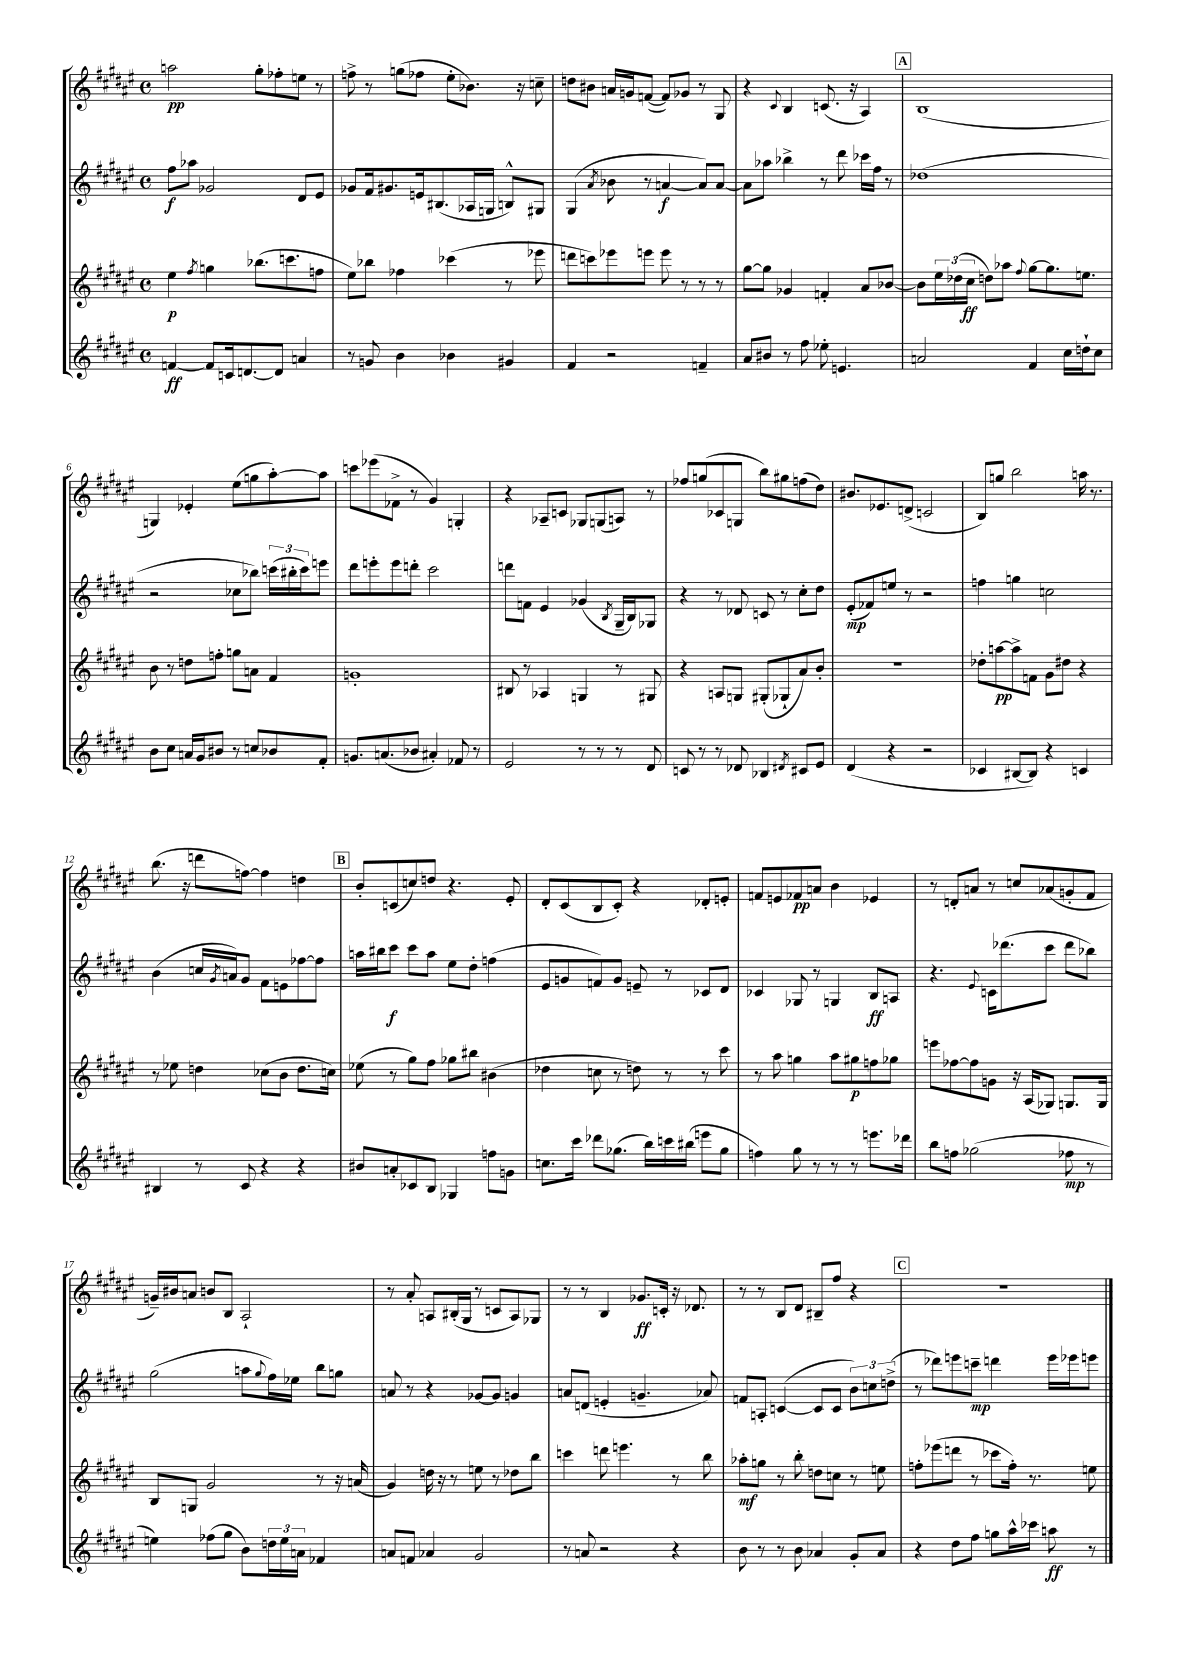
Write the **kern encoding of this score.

**kern	**kern	**kern	**kern
*staff4	*staff3	*staff2	*staff1
*clefG2	*clefG2	*clefG2	*clefG2
*k[f#c#g#d#a#e#]	*k[f#c#g#d#a#e#]	*k[f#c#g#d#a#e#]	*k[f#c#g#d#a#e#]
*M4/4	*M4/4	*M4/4	*M4/4
*met(c)	*met(c)	*met(c)	*met(c)
[4f/	4ee#\	8ff#\L	2aa\
.	.	8aa-\J	.
.	8qff#/	.	.
8f/]L	4gg\	2g-/	.
16c/k	.	.	.
[8.d/	.	.	.
.	(8.bb-\L	.	8gg#'\L
8d/]J	.	.	8ff-'\
.	8.ccc\	.	.
4a/	.	8d#/L	8ee\J
.	8ff\J	8e#/J	8r
=	=	=	=
8r	8ee#\L)	8g-/L	8ff^\
8g/	8bb-\J	16f#/k	8r
.	.	8.g#/	.
4b\	4ff-\	.	(8gg\L
.	.	16e/k	8ff-\J
.	.	(8.B#/	.
4b-\	(4ccc-\	.	8ee#'\L
.	.	16A-/L	8.b-\J)
.	.	16G/JJ	.
4g#/	8r	8B^^/L)	.
.	.	.	16r
.	8eee-\	8G#/J	8cc~\
=	=	=	=
4f#/	8ddd\L	(4G#/	8dd\L
.	8ccc\)	.	8b#\J
.	.	8qa#/	.
2r	8eee-\	8b-\	16a/LL
.	.	.	16g/J
.	8eee\J	8r	([8f/J
.	8eee\	[4a/	8f/]L)
.	8r	.	8g-/J
4f~/	8r	8a/]L)	8r
.	8r	[8a/J	8G#/
=	=	=	=
8a#/L	[8gg#\L	8a\]L	4r
8b#/J	8gg#\]J	8aa-\J	.
.	.	.	8qqc#/
8r	4g-/	4bb-^\	4B/
8ff#\	.	.	.
8ee-'\	4f'/	8r	(8.c/
4.e/	.	8ddd#\	.
.	.	.	16r
.	8a#/L	16ccc-\LL	4A#/)
.	.	16ff#\JJ	.
.	[8b-/J	8r	.
=	=	=	=
2a/	8b-\]L	(1dd-	(1B
.	24ee#\L	.	.
.	(24dd-\	.	.
.	24cc#\JJ	.	.
.	8dd\L)	.	.
.	8aa-\J	.	.
.	8qqff#/	.	.
4f#/	[8gg#\L	.	.
.	8.gg#\]	.	.
16cc#\LL	.	.	.
16dd`\J	8.ee\J	.	.
8cc#\J	.	.	.
=	=	=	=
8b\L	8b\	2r	4G/)
8cc#\J	8r	.	.
16a/LL	8dd\L	.	4e-'/
16g#/J	.	.	.
8b#/J	8ff'\J	.	.
8r	8gg\L	8cc-\L	(8ee#\L
8cc/L	8a\J	8bb-\J)	8gg\
8b-/	4f#/	(24ccc\LL	[8aa#'\)
.	.	24bb#'\	.
.	.	24ccc\J)	.
8f#'/J	.	8eee\J	8aa#\]J
=	=	=	=
8.g/L	1g'	8ddd#\L	8ccc\L
.	.	8eee'\	(8eee-\
(8.a/	.	.	.
.	.	8eee\	8f-^\J
8b-/J	.	8ddd'\J	8r
4a#'/)	.	2ccc#\	4g#/)
8f-/	.	.	4G'/
8r	.	.	.
=	=	=	=
2e#/	8B#/	8ddd\L	4r
.	8r	8f\J	.
.	4A-/	4e#/	8A-~/L
.	.	.	8c/J
8r	4G/	(4g-/	8G-/L
8r	.	.	(8G/
.	.	8qB/	.
8r	8r	16G#~/LL	8A/J)
.	.	16B/J)	.
8d#/	8G#/	8G-/J	8r
=	=	=	=
8c/	4r	4r	8ff-/L
8r	.	.	(8gg/
8r	8A/L	8r	8c-/
8d-/	8G/J	8d-/	8G/J
4B-/	(8G#'/L	8c/	8bb\L)
.	8G-`/	8r	8gg#\
8qd#/	.	.	.
8c#/L	8a#/)	8cc#'\L	(8ff\
8e#/J	8b'/J	8dd#\J	8dd#\J)
=	=	=	=
(4d#/	1r	(8e#'/L	8.b#/L
.	.	8f-/)	.
.	.	.	8.e-/
4r	.	8ee/J	.
.	.	8r	(8d^/J
2r	.	2r	2c/
=	=	=	=
4c-/	8dd-'\L	4ff\	8B/L)
.	[8aa\	.	8gg/J
[8B#/L	8aa^\]	4gg\	2bb\
8B#/]J)	8f\J	.	.
4r	8g#\L	2cc\	.
.	8dd#\J	.	.
4c/	4r	.	16aa\
.	.	.	8.r
=	=	=	=
4B#/	8r	(4b\	(8.bb\
.	8ee-\	.	.
.	.	.	16r
8r	4dd\	16cc/LL	8ddd\L
.	.	8qg#/	.
.	.	16a/J)	.
8c#/	.	8g#/J	[8ff\J)
4r	(8cc-\L	8f#\L	4ff\]
.	8b\J	8e\	.
4r	8.dd\L	[8ff-\	4dd\
.	.	8ff-\]J	.
.	16cc\Jk)	.	.
=	=	=	=
8b#/L	(8ee-\	16aa\LL	8b'/L
.	.	16bb#\J	.
8a'/	8r	8ccc#\J	(8c/
8c-/	8gg#\L)	8ccc#\L	8cc/)
8B/J	8ff#\J	8aa\J	8dd/J
4G-/	8gg-\L	8ee#\L	4.r
.	8bb#\J	8dd#'\J	.
8ff\L	(4b#\	(4ff\	.
8g\J	.	.	8e#'/
=	=	=	=
8.cc\L	4dd-\	8e#/L	8d#'/L
.	.	8g/	(8c#/
16ccc#\Jk	.	.	.
8ddd-\L	8cc\	8f/)	8B/
(8.gg-\J	8r	8g/J	8c#'/J)
.	8dd\)	8e~/	4r
16bb\LL)	.	.	.
16ccc\	8r	8r	.
(16bb#\JJ	.	.	.
8eee\L	8r	8c-/L	8d-'/L
8gg-\J	8ccc#\	8d#/J	8e'/J
=	=	=	=
4ff\)	8r	4c-/	8f/L
.	8aa#\	.	8e/
8gg#\	4gg\	8G-/	8f-/
8r	.	8r	8a/J
8r	8aa#\L	4G/	4b\
8r	8gg#\	.	.
8.eee\L	8ff\	8B/L	4e-/
.	8gg-\J	8A/J	.
16ddd-\Jk	.	.	.
=	=	=	=
8bb\L	8eee\L	4.r	8r
8ff\J	[8ff-\	.	8d'/L
(2gg-\	8ff-\]	.	8a/J
.	.	8qqe#/	.
.	8g\J	16c\LK	8r
.	.	(8.ddd-\	.
.	16r	.	8cc/L
.	(16A#/LK	.	.
.	8G-/J)	8ccc#\J	(8a-/
8ff-\	8.G/L	8ddd-\L	8g'/
8r	.	8bb-\J)	8f#/J
.	16G/Jk	.	.
=	=	=	=
4ee\)	8B/L	(2gg#\	16g~/LL)
.	.	.	16b#/J
.	8G/J	.	8a/J
(8ff-\L	2g#/	.	8b/L
8gg#\J	.	.	8B/J
8b\L)	.	8aa\L	2A#`/
.	.	8qqgg#/	.
24dd\L	.	16ff#\L)	.
24ee\	.	.	.
.	.	16ee-\JJ	.
24a\JJ	.	.	.
4f-/	8r	8bb\L	.
.	16r	8gg\J	.
.	(16a/	.	.
=	=	=	=
8a/L	4g#/)	8a/	8r
8f/J	.	8r	8a#'/
4a-/	16dd\	4r	8A/L
.	16r	.	.
.	8r	.	(16B#'/L
.	.	.	16G#/JJ
2g#/	8ee\	[8g-/L	8r
.	8r	8g-/]J	8c/L
.	8dd-\L	4g/	8A/)
.	8bb\J	.	8G-/J
=	=	=	=
8r	4ccc\	8a/L	8r
8a/	.	(8d/J	8r
2r	8ddd\	4e'/	4B/
.	4.eee\	.	.
.	.	4.g~/	8.g-/L
.	.	.	16c'/Jk
4r	8r	.	16r
.	.	.	8.d-/
.	8bb\	8a-/)	.
=	=	=	=
8b\	8aa-'\L	8f/L	8r
8r	8gg\J	8A'/J	8r
8r	8r	([4c/	8B/L
8b\	8bb'\	.	8d#/J
4a-/	8dd\L	8c/]L	8B#~/L
.	8cc\J	8c/J	8ff#/J
8g#'/L	8r	12b\L)	4r
.	.	12cc\	.
8a-/J	8ee\	.	.
.	.	(12dd^\J	.
=	=	=	=
4r	8ff'\L	8r	1r
.	(8eee-\	8ddd-\L)	.
8dd#\L	8ddd\J	8eee\	.
8ff#\J	8r	8ccc~\J	.
8gg\L	8ccc-\L	4ddd\	.
16aa#^^\L	16ff'\Jk)	.	.
16ccc-\JJ	8.r	.	.
8aa\	.	16eee\LL	.
.	.	16eee-\J	.
8r	8ee\	8eee\J	.
==	==	==	==
*-	*-	*-	*-
